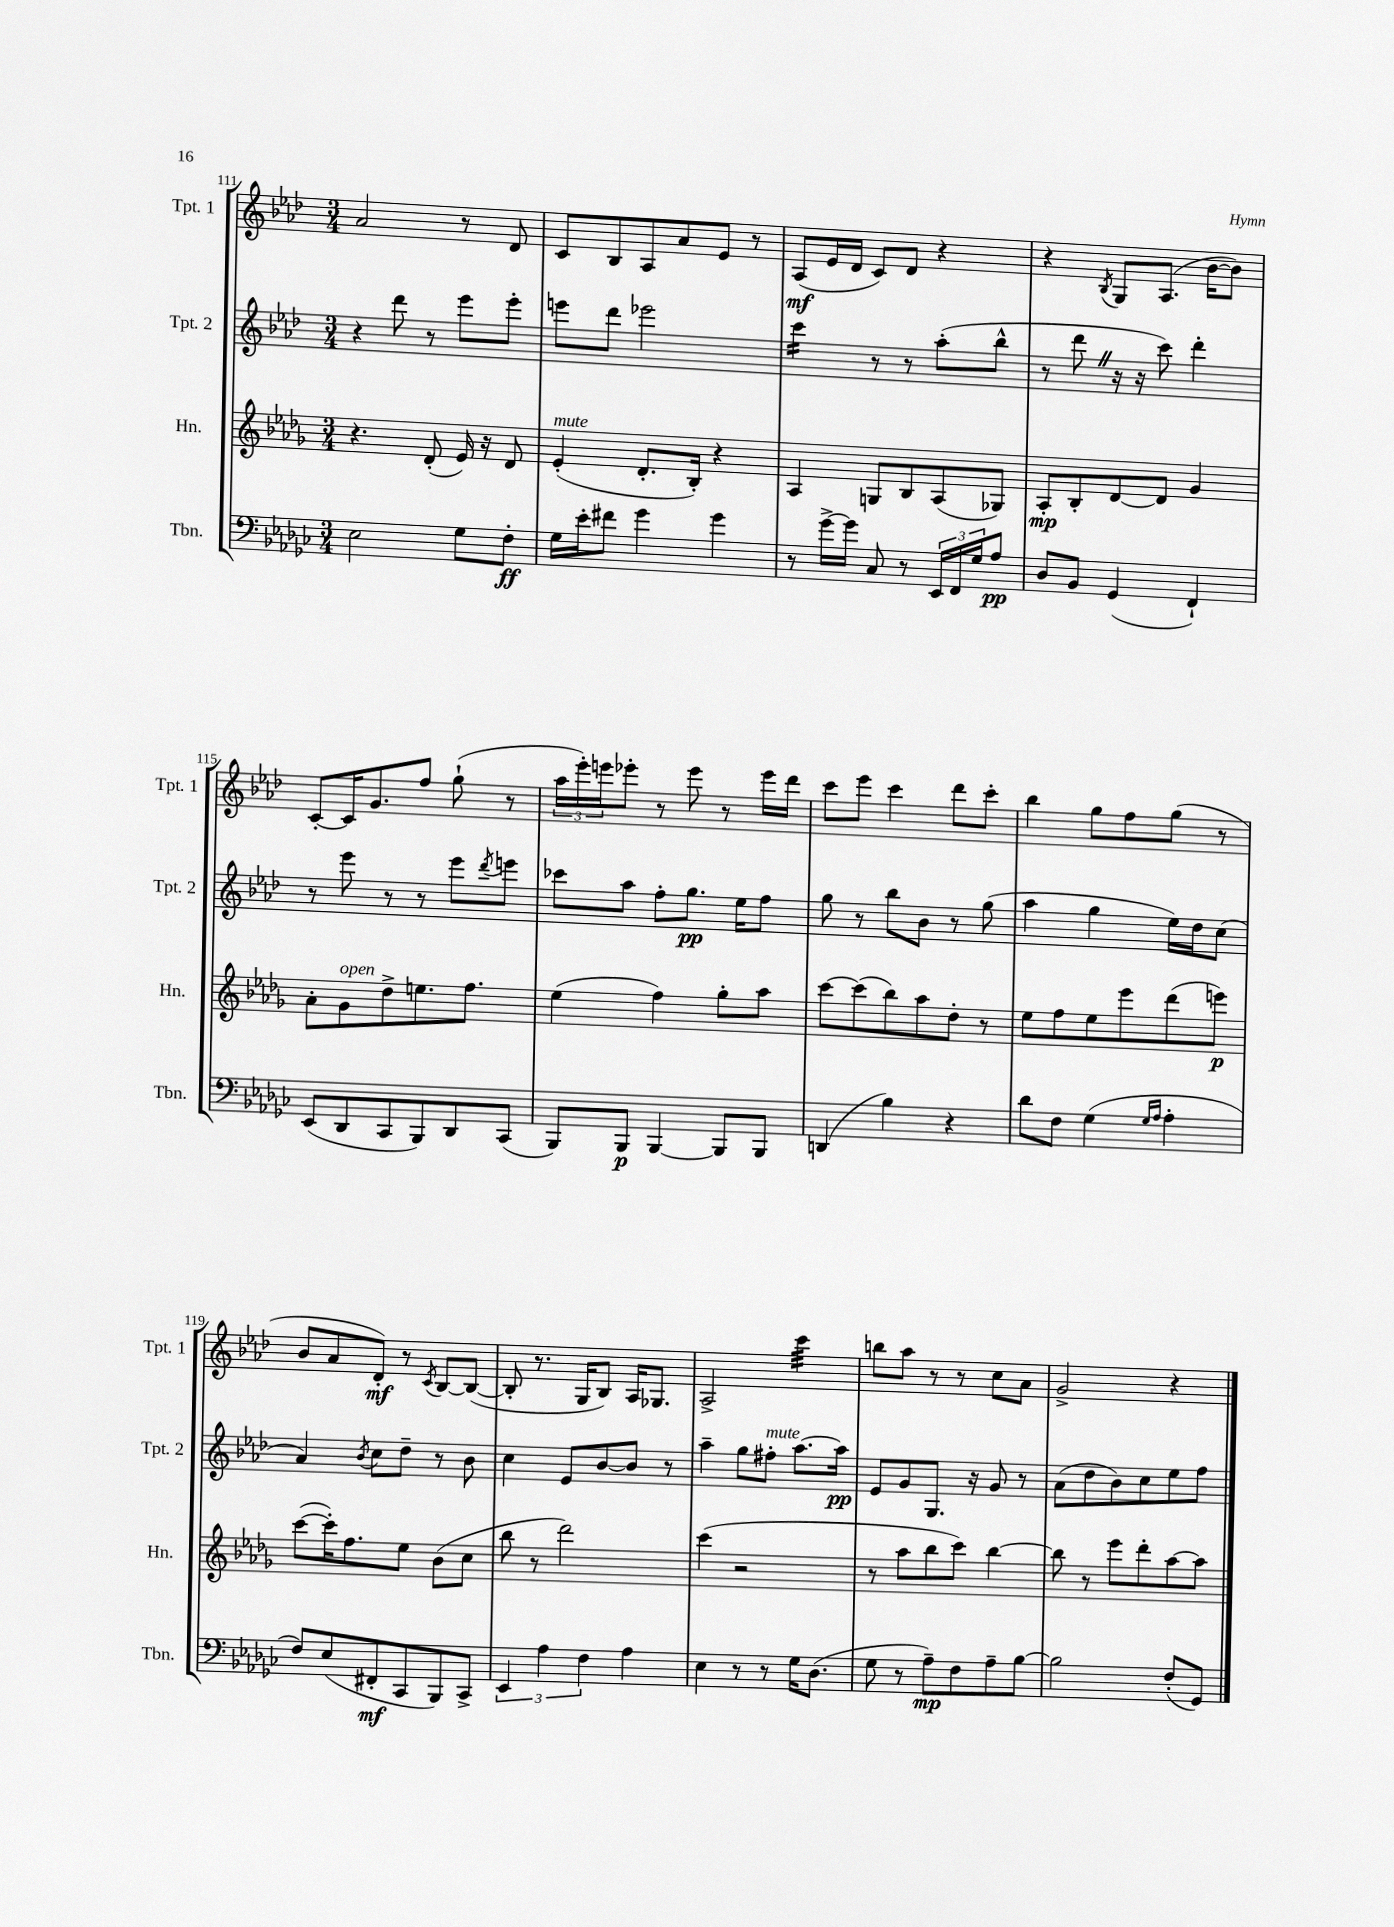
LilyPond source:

<<
\new StaffGroup <<
\new Staff = "s0" \with { instrumentName = "Tpt. 1" shortInstrumentName = "Tpt. 1" } {
    \clef treble \key aes \major \numericTimeSignature \time 3/4
    aes'2 r8 des'8 |
    c'8 bes8 aes8 aes'8 ees'8 r8 |
    aes8\mf( ees'16 des'16 c'8) des'8 r4 |
    r4 \acciaccatura { bes8 } g8 aes8.( bes'16~ bes'8) |
    c'8~-. c'16 g'8. f''8 g''8-!( r8 |
    \tuplet 3/2 { aes''16 ees'''16-.) e'''16 } ees'''8-. r8 ees'''8 r8 ees'''16 des'''16 |
    c'''8 ees'''8 c'''4 des'''8 c'''8-. |
    bes''4 g''8 f''8 g''8( r8 |
    bes'8 aes'8 des'8-.\mf) r8 \acciaccatura { c'8 } bes8~ bes8~( |
    bes8-. r8. g16 bes8) aes16 ges8. |
    aes2-> c'''4:32 |
    b''8 aes''8 r8 r8 c''8 aes'8 |
    g'2-> r4 \bar "|." |
}
\new Staff = "s1" \with { instrumentName = "Tpt. 2" shortInstrumentName = "Tpt. 2" } {
    \clef treble \key aes \major \numericTimeSignature \time 3/4
    r4 des'''8 r8 ees'''8 ees'''8-. |
    e'''8 des'''8 ees'''2 |
    c'''4:16 r8 r8 aes''8-.( bes''8-^ |
    r8 des'''8 \once \override BreathingSign.text = \markup { \musicglyph "scripts.caesura.straight" } \breathe r16 r16 c'''8) des'''4-. |
    r8 ees'''8 r8 r8 ees'''8 \acciaccatura { des'''8 } e'''8 |
    ces'''8 aes''8 f''8-. g''8.\pp ees''16 f''8 |
    g''8 r8 bes''8 bes'8 r8 g''8( |
    aes''4 g''4 ees''16) des''16 c''8( |
    aes'4) \acciaccatura { bes'8 } c''8 des''8-- r8 bes'8 |
    c''4 ees'8 bes'8~ bes'8 r8 |
    aes''4-- g''8 fis''8-.^\markup { \italic "mute" } aes''8.~ aes''16\pp |
    ees'8 g'8 g8. r16 g'8 r8 |
    aes'8( des''8 bes'8) c''8 ees''8 f''8 \bar "|." |
}
\new Staff = "s2" \with { instrumentName = "Hn." shortInstrumentName = "Hn." } {
    \clef treble \key des \major \numericTimeSignature \time 3/4
    r4. des'8-.( ees'16) r16 des'8 |
    ees'4-.^\markup { \italic "mute" }( des'8.-. bes16-.) r4 |
    aes4 g8 bes8 aes8( ges8) |
    aes8-.\mp bes8-. des'8~ des'8 ges'4 |
    aes'8-. ges'8^\markup { \italic "open" } des''8-> e''8. f''8. |
    ees''4( f''4) ges''8-. aes''8 |
    c'''8~ c'''8( bes''8) aes''8 des''8-. r8 |
    ees''8 f''8 ees''8 ees'''8 des'''8( e'''8\p) |
    c'''8~( c'''16-.) f''8. ees''8 bes'8( c''8 |
    bes''8 r8 des'''2) |
    c'''4( r2 |
    r8 aes''8 bes''8 c'''8) bes''4~ |
    bes''8 r8 ees'''8 des'''8-. aes''8~ aes''8 \bar "|." |
}
\new Staff = "s3" \with { instrumentName = "Tbn." shortInstrumentName = "Tbn." } {
    \clef bass \key ges \major \numericTimeSignature \time 3/4
    ees2 ges8 f8-.\ff |
    ges16 ees'16-. fis'8 ges'4 ges'4 |
    r8 ges'16~-> ges'16 ces8 r8 \tuplet 3/2 { ees,16 f,16 ges16 } aes8\pp |
    des8 bes,8 ges,4( f,4-!) |
    ees,8( des,8 ces,8 bes,,8) des,8 ces,8( |
    bes,,8) bes,,8\p bes,,4~ bes,,8 bes,,8 |
    d,4( bes4) r4 |
    des'8 f8 ges4( \grace { ges16 aes16 } aes4-. |
    f8) ees8( fis,8-.\mf ces,8 bes,,8) ces,8-> |
    \tuplet 3/2 { ees,4 aes4 f4 } aes4 |
    ees4 r8 r8 ges16 des8.( |
    ges8 r8 aes8--\mp) f8 aes8-- bes8~ |
    bes2 f8-.( ges,8) \bar "|." |
}
>>
>>
\layout { \context { \Score currentBarNumber = #111 } }
